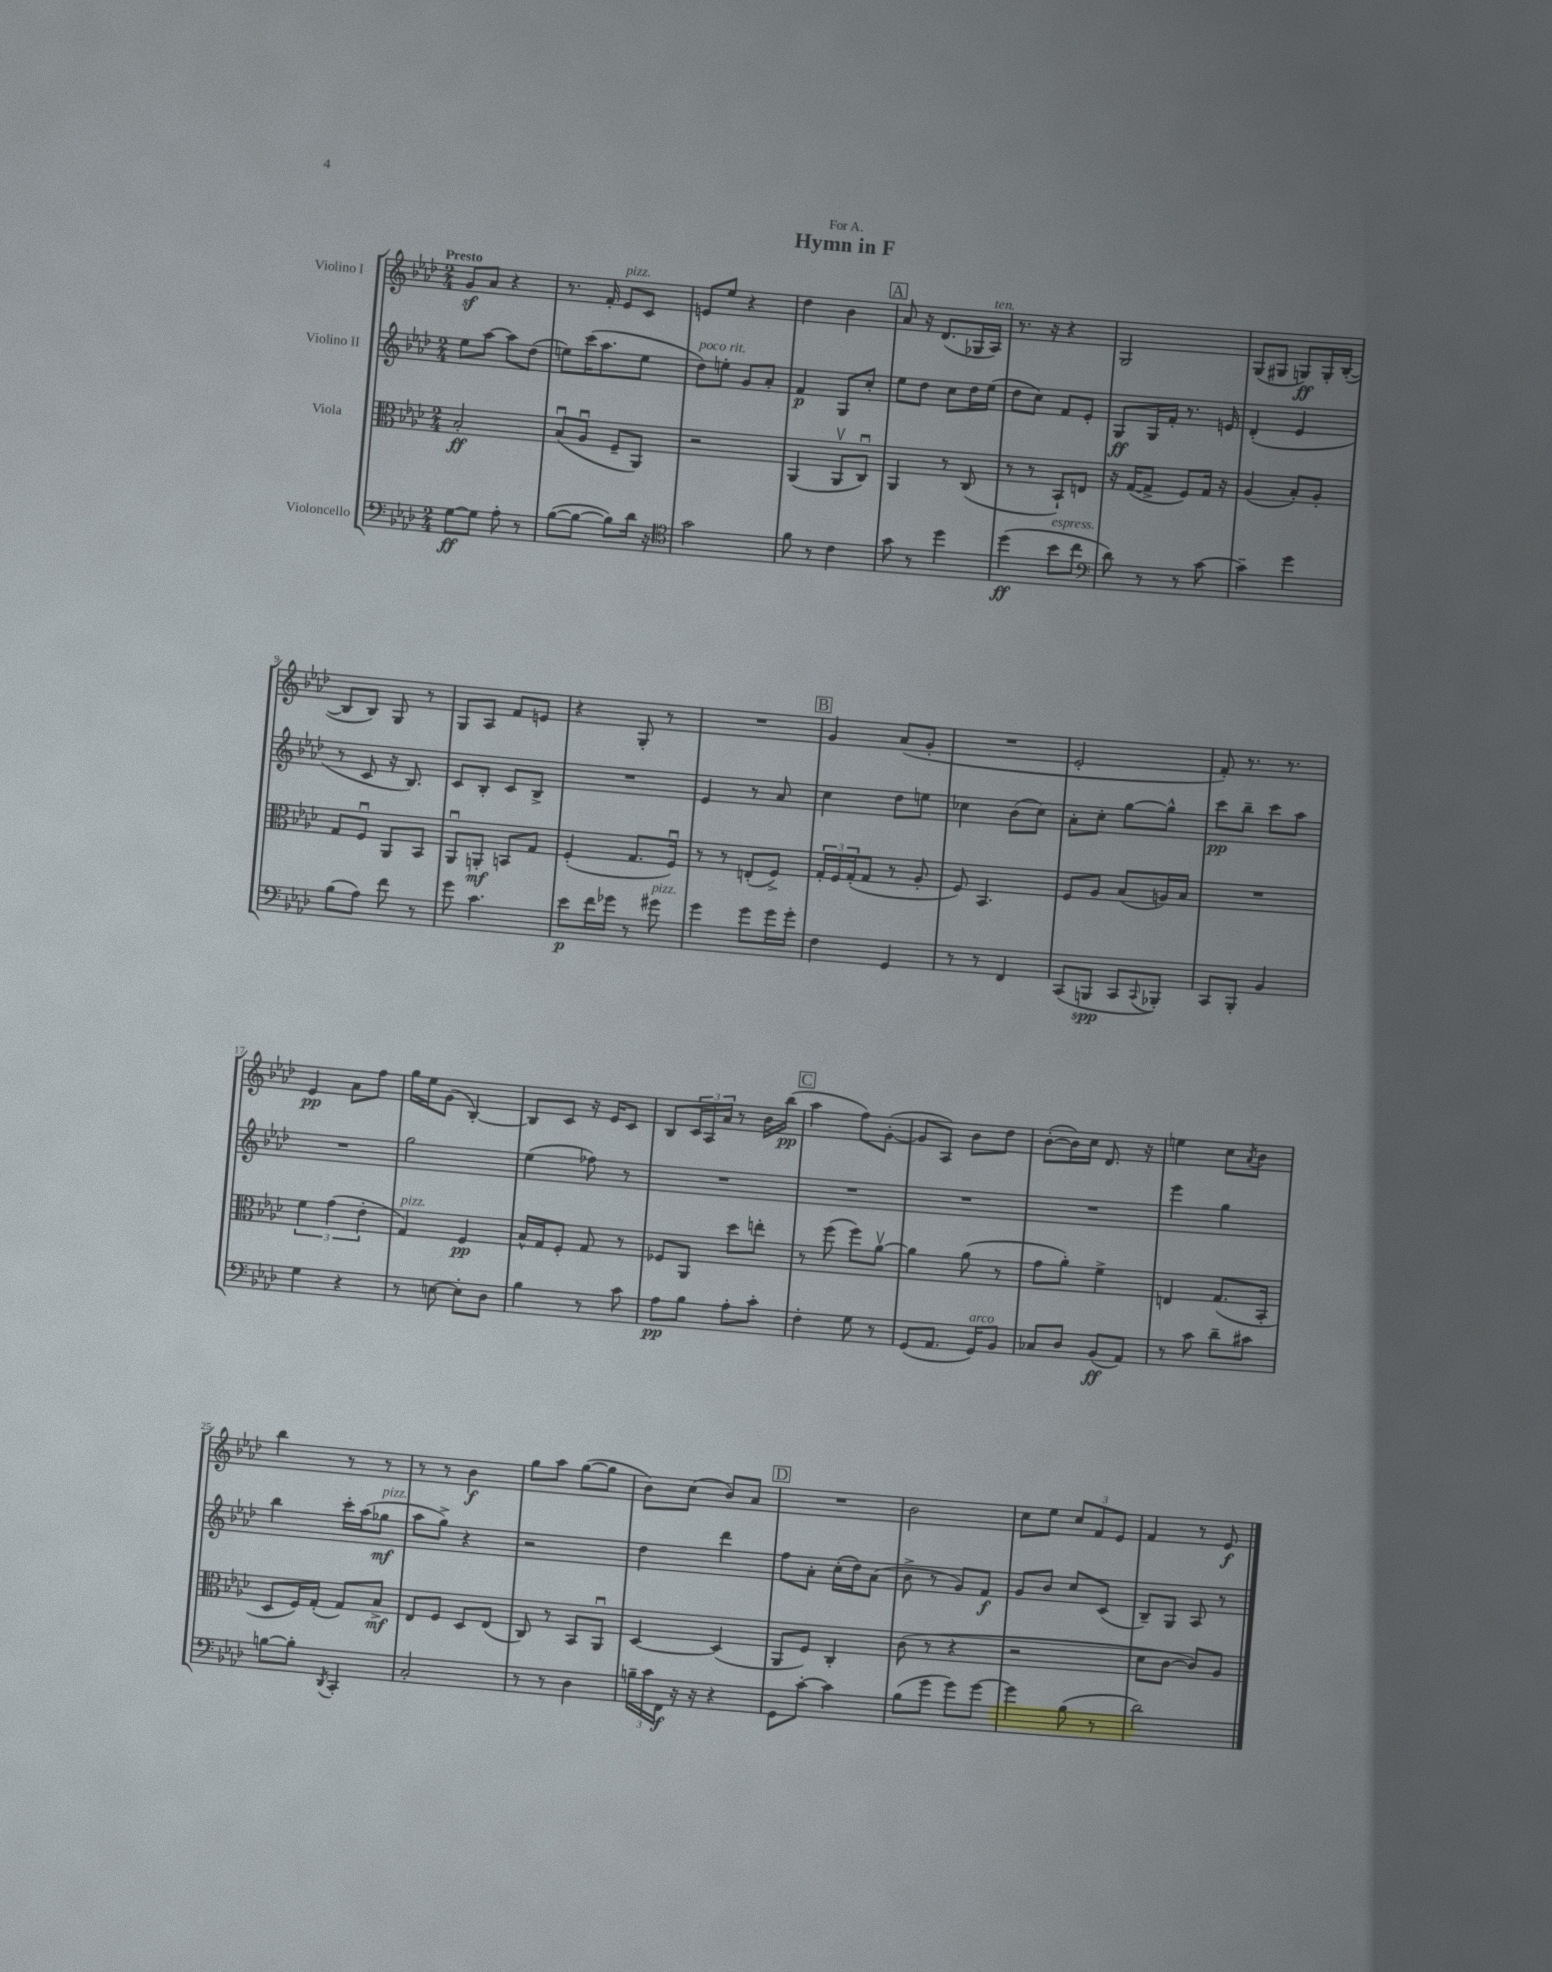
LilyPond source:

\header { title = "Hymn in F" dedication = "For A." }
<<
\new StaffGroup <<
\new Staff = "s0" \with { instrumentName = "Violino I" } {
    \clef treble \key aes \major \numericTimeSignature \time 2/4 \tempo "Presto"
    g'8\sf aes'8 r4 |
    r8. f'16-. ees'8^\markup { \italic "pizz." } c'8 |
    e'8 ees''8 r4 |
    des''4 bes'4 |
    \mark \markup { \box "A" } aes'8 r16 des'8.( ges16 aes16^\markup { \italic "ten." }) |
    r8. r16 r4 |
    g2 |
    g8( gis8 g8\ff) g16-. bes16~-.( |
    bes8 bes8) g8 r8 |
    g8 aes8 f'8 e'8 |
    r4 g8-. r8 |
    R2 |
    \mark \markup { \box "B" } g'4 aes'8( g'8-. |
    R2 |
    ees'2-. |
    f'8-.) r8. r8. |
    ees'4\pp aes'8 f''8 |
    g''16 ees''16 g'8( bes4~-.) |
    bes8 c'8 r16 ees'16 c'8 |
    bes8 \tuplet 3/2 { c'16 aes16 aes'16 } r8 bes'16 bes''16\pp( |
    \mark \markup { \box "C" } aes''4 f''8) g'8~-.( |
    g'8 aes8) bes'8 des''8 |
    bes'8~-.( bes'16) c''16 des'8. r16 |
    e''4 c''8 \acciaccatura { aes'8 } bes'8 |
    bes''4 r8 r8 |
    r8 r8 bes'4\f |
    g''8 aes''8 g''8~( g''8 |
    bes'8) c''8( bes'8) aes'8 |
    \mark \markup { \box "D" } R2 |
    bes'2 |
    c''8 ees''8 \tuplet 3/2 { c''8 f'8 ees'8 } |
    f'4 r8 ees'8\f \bar "|." |
}
\new Staff = "s1" \with { instrumentName = "Violino II" } {
    \clef treble \key aes \major \numericTimeSignature \time 2/4
    ees''8 aes''8~ aes''8 des''8( |
    e''8) c'''16( aes''8. e''8 |
    des''8^\markup { \italic "poco rit." }) e''8-. g'8 aes'8-. |
    f'4\p g8 c''8-. |
    \mark \markup { \box "A" } ees''8 des''8 c''8 des''16 ees''16( |
    des''8 c''8) f'8 ees'8-. |
    g8\ff g16 f'16-. r8. e'16 |
    des'4-.( ees'4 |
    r8 c'8 r16 bes8.) |
    c'8 bes8-. c'8 bes8-> |
    R2 |
    ees'4 r8 aes'8 |
    \mark \markup { \box "B" } c''4 des''8 e''8 |
    ces''4 bes'8( ces''8) |
    aes'8-. c''8-. g''8~ g''8-^ |
    c'''8\pp bes''8-- c'''8 aes''8 |
    R2 |
    g''2 |
    ees''4( fes''8) r8 |
    R2 |
    \mark \markup { \box "C" } R2 |
    R2 |
    R2 |
    ees'''4 g''4 |
    bes''4 c'''16-. aes''16( ges''8\mf^\markup { \italic "pizz." } |
    aes''8 g''8->) r4 |
    r2 |
    des''4 des'''4 |
    \mark \markup { \box "D" } f''8 aes'8-. c''16-.( des''16) aes'8( |
    bes'8-> r8 g'8) f'8\f |
    g'8 bes'8 c''8 c'8( |
    bes8--) g8 aes8 r8 \bar "|." |
}
\new Staff = "s2" \with { instrumentName = "Viola" } {
    \clef alto \key aes \major \numericTimeSignature \time 2/4
    bes2-.\ff |
    bes8\downbow( aes8\downbow f8-- aes,8) |
    r2 |
    aes,4( aes,8\upbow c8\downbow) |
    \mark \markup { \box "A" } aes,4 r8 c8( |
    r8 r8 bes,8-!) e8 |
    r16 g16~( g8-> f8) g16 r16 |
    aes4( bes8-.) aes8-. |
    g8 f8\downbow aes,8 bes,8 |
    aes,8\downbow a,8-.\mf b,8 g8 |
    f4-.( g8. f16\downbow) |
    r8 r8 e8-.( f8->) |
    \mark \markup { \box "B" } \tuplet 3/2 { g16-. f16 g16-.( } g8 r8 aes8-. |
    f8) bes,4. |
    f8 aes8 bes8( a16) bes16 |
    R2 |
    \tuplet 3/2 { f'4 g'4( ees'4-. } |
    g4^\markup { \italic "pizz." }) f4\pp |
    bes16-^ g16 f8-. g8 r8 |
    fes8 aes,8 des''8 e''8-. |
    \mark \markup { \box "C" } r8 f''8( f''8) aes'8~\upbow |
    aes'4 aes'8( r8 |
    g'8 aes'8-.) f'4-> |
    e4 g8.( bes,16-. |
    des8 f16) g16-.( g8) bes8->\mf |
    ees8 f8 des8 ees8( |
    c8) r8 bes,8 aes,8\downbow |
    des4~ des4( |
    \mark \markup { \box "D" } aes,8 f8) c4-. |
    c'8( r8 r4 |
    r2 |
    des'8 c'8~ c'8) aes8 \bar "|." |
}
\new Staff = "s3" \with { instrumentName = "Violoncello" } {
    \clef bass \key aes \major \numericTimeSignature \time 2/4
    g8~\ff g8 aes8-. r8 |
    bes8~( bes8~ bes8) des'16 r16 |
    \clef tenor g'2 |
    f'8 r8 c'4 |
    \mark \markup { \box "A" } g'8 r8 des''4 |
    des''4\ff( bes'8^\markup { \italic "espress." } c''8 |
    \clef bass des'8) r8 r8 c'8~ |
    c'4-- g'4 |
    bes8( aes8) f'8 r8 |
    g'8 c'4. |
    ees'8\p f'16 ges'16 r8 gis'8^\markup { \italic "pizz." } |
    g'4 g'8 g'16 g'16-. |
    \mark \markup { \box "B" } f4 g,4 |
    r8 r8 f,4 |
    c,8( b,,8\spp c,8 \appoggiatura { c,8 } bes,,8-.) |
    c,8 bes,,8-. bes,4 |
    g4 r4 |
    r8 e8~ e8-. des8 |
    bes4 r8 c'8 |
    aes8\pp bes8 aes8-. c'8-. |
    \mark \markup { \box "C" } f4-. g8 r8 |
    g,8( aes,8. g,16^\markup { \italic "arco" }) bes,8 |
    ces8 des8 bes,8\ff( aes,8) |
    r8 c'8 des'8-- cis'8 |
    b8~ b8-. \acciaccatura { des,8 } c,4-. |
    c2-. |
    r8 r8 des4 |
    \tuplet 3/2 { b16-- c'16 f,16\f } r16 r16 r4 |
    \mark \markup { \box "D" } g,8 c'8~-. c'4 |
    bes8( g'8 g'8) g'8~ |
    g'4 bes8( r8 |
    des'2) \bar "|." |
}
>>
>>
